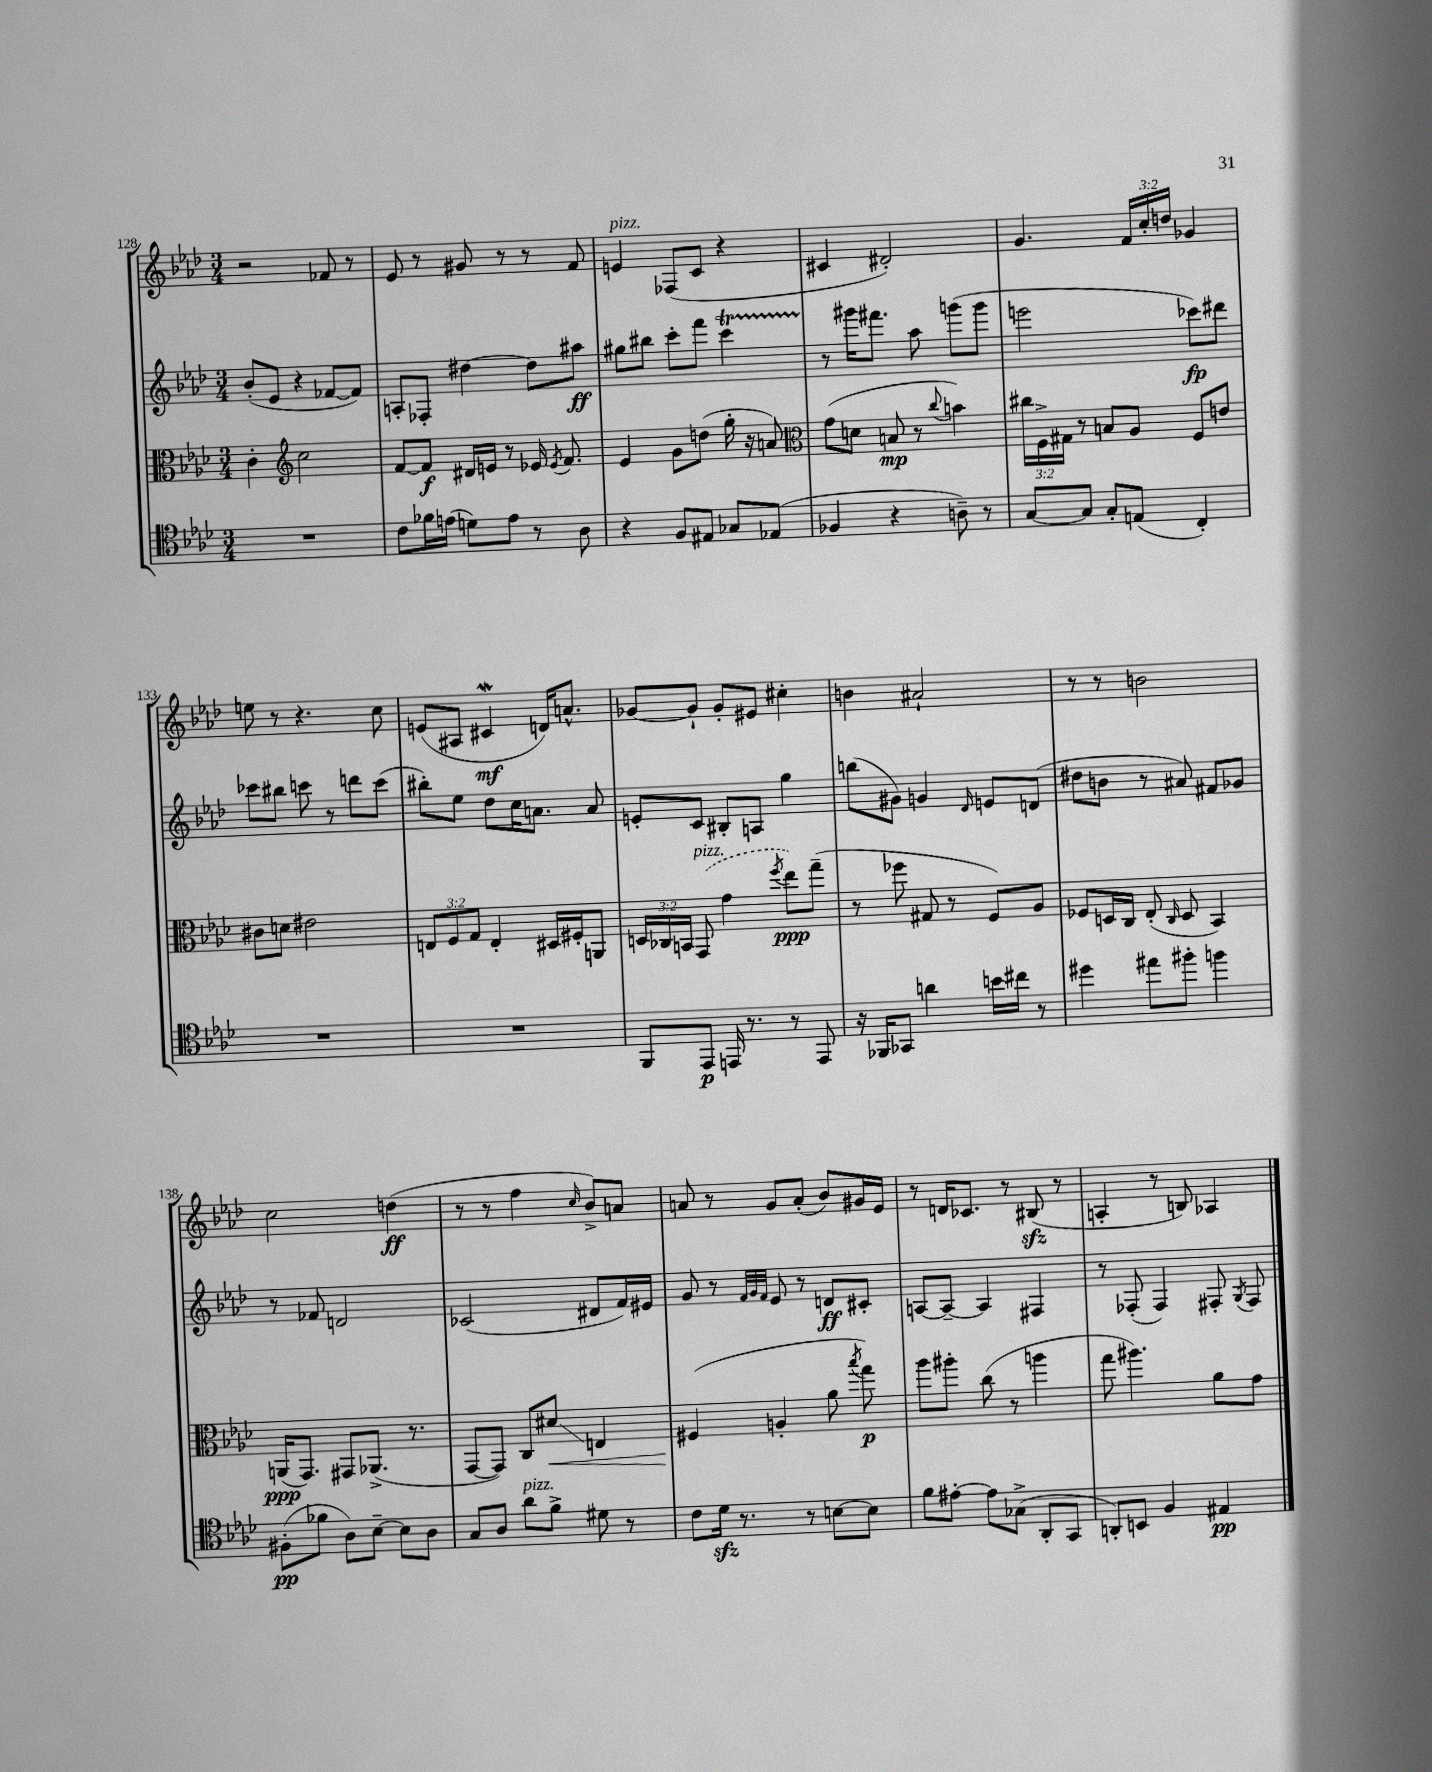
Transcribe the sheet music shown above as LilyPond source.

<<
\new StaffGroup <<
\new Staff = "s0" {
    \clef treble \key aes \major \numericTimeSignature \time 3/4 \override Staff.TupletNumber.text = #tuplet-number::calc-fraction-text
    \autoBeamOff r2 fes'8 r8 |
    ees'8 r8 gis'8 r8 r8 f'8 |
    e'4^\markup { \italic "pizz." } fes8[( c'8] r4 |
    cis'4 dis'2-.) |
    g'4. \tuplet 3/2 { f'16[ c''16-. d''16] } ges'4 |
    e''8 r8 r4. c''8 |
    e'8[( ais8] cis'4\mordent\mf d'16[) a'8.]-^ |
    ges'8[~ ges'8]-! ges'8[-. eis'8] cis''4-. |
    b'4 ais'2-! |
    r8 r8 b'2 |
    c''2 d''4\ff( |
    r8 r8 f''4 \grace { c''16 } bes'8[->) a'8] |
    a'8 r8 g'8[ a'8]-.( bes'8[) gis'16 ees'16] |
    r8 d'16[ ces'8.] r8 bis8\sfz( r8 |
    a4-. r8 b8) aes4 \bar "|." |
}
\new Staff = "s1" {
    \clef treble \key aes \major \numericTimeSignature \time 3/4
    \autoBeamOff bes'8[-.( ees'8] r4 fes'8[~ fes'8]) |
    a8[-. fes8]-. dis''4~ dis''8[ ais''8]\ff |
    gis''8[ bis''8] c'''8[-. f'''8] c'''4\startTrillSpan |
    r8\stopTrillSpan gis'''16[ fis'''8.] aes''8 g'''8[( g'''8] |
    e'''2 ces'''8[\fp) dis'''8] |
    ces'''8[ bis''8] c'''8 r8 d'''8[ c'''8]( |
    bis''8[-.) ees''8] des''8[ c''16 a'8.] a'8 |
    e'8[-. c'8] bis8[-. a8] g''4 |
    b''8[( gis'8]) g'4 \grace { des'16 } e'8[ d'8]( |
    dis''8[ b'8] r8 ais'8) fis'8[ ges'8] |
    r8 fes'8 d'2 |
    ces'2( dis'8[ f'16) eis'16] |
    g'8 r8 \grace { f'32[ g'32 f'32] } ees'8 r8 d'8[\ff cis'8]-. |
    a8[~ a8]~-- a4 fis4 |
    r8 fes8-.( fes4) fis8-. \acciaccatura { g8 } fis8 \bar "|." |
}
\new Staff = "s2" {
    \clef alto \key aes \major \numericTimeSignature \time 3/4 \override Staff.TupletNumber.text = #tuplet-number::calc-fraction-text
    \autoBeamOff c'4-. \clef treble c''2 |
    f'8[~ f'8]\f dis'16[ e'16] r8 ees'16 \acciaccatura { ees'8 } f'8. |
    ees'4 g'8[ d''8]( g''16-. r16 a'8) |
    \clef alto g'8[( d'8] b8\mp r8 \appoggiatura { c''8 } b'4) |
    \tuplet 3/2 { cis''16[ f16-> gis16] } r8 b8[ aes8] f8[ e'8] |
    cis'8[ d'8] eis'2 |
    \tuplet 3/2 { e8[ f8 g8] } e4-. dis16[ fis16-. a,8] |
    \tuplet 3/2 { d16[ ces16 b,16] } \once \slurDashed g,8^\markup { \italic "pizz." }( g'4 \acciaccatura { f''8 } ees''8[\ppp) g''8]--( |
    r8 fes''8 gis8 r8 f8[) aes8] |
    fes8[ d16 c16] ees8-.( \grace { c16 } d8 bes,4) |
    a,16[\ppp( g,8.]) gis,8[ aes,8.]->( r8. |
    g,8[~ g,8]) c8[ dis'8]\glissando\< e4 |
    fis4\!( a4-. aes'8 \acciaccatura { bes''8 } g''8\p) |
    aes''8[ ais''8]-. c''8( r8 a''4 |
    g''8 ais''4.) aes'8[ g'8] \bar "|." |
}
\new Staff = "s3" {
    \clef tenor \key aes \major \numericTimeSignature \time 3/4
    \autoBeamOff R2. |
    c'8[ fes'16 e'16]( d'8[) e'8] r8 aes8 |
    r4 f8[ eis8] ges8[ ees8]( |
    fes4 r4 a8--) r8 |
    g8[~ g8] g8[-. e8]( c4-.) |
    R2. |
    R2. |
    f,8[ ees,8]\p e,16 r8. r8 e,8 |
    r16 fes,16[ ges,8] a'4 b'16[ cis''16] r8 |
    dis''4 eis''8[ fis''8]-. f''4 |
    fis8[-.\pp( fes'8] aes8[) bes8]~-- bes8[ aes8] |
    g8[ aes8] aes'8[^\markup { \italic "pizz." } f'8]-> dis'8 r8 |
    c'8[ des'16]\sfz r8. r8 b8[~ b8] |
    f'8[ eis'8]~-. eis'8[ ges8]->( aes,8[-. g,8] |
    a,8[-.) b,8] f4 eis4\pp \bar "|." |
}
>>
>>
\layout { \context { \Score currentBarNumber = #128 } }
